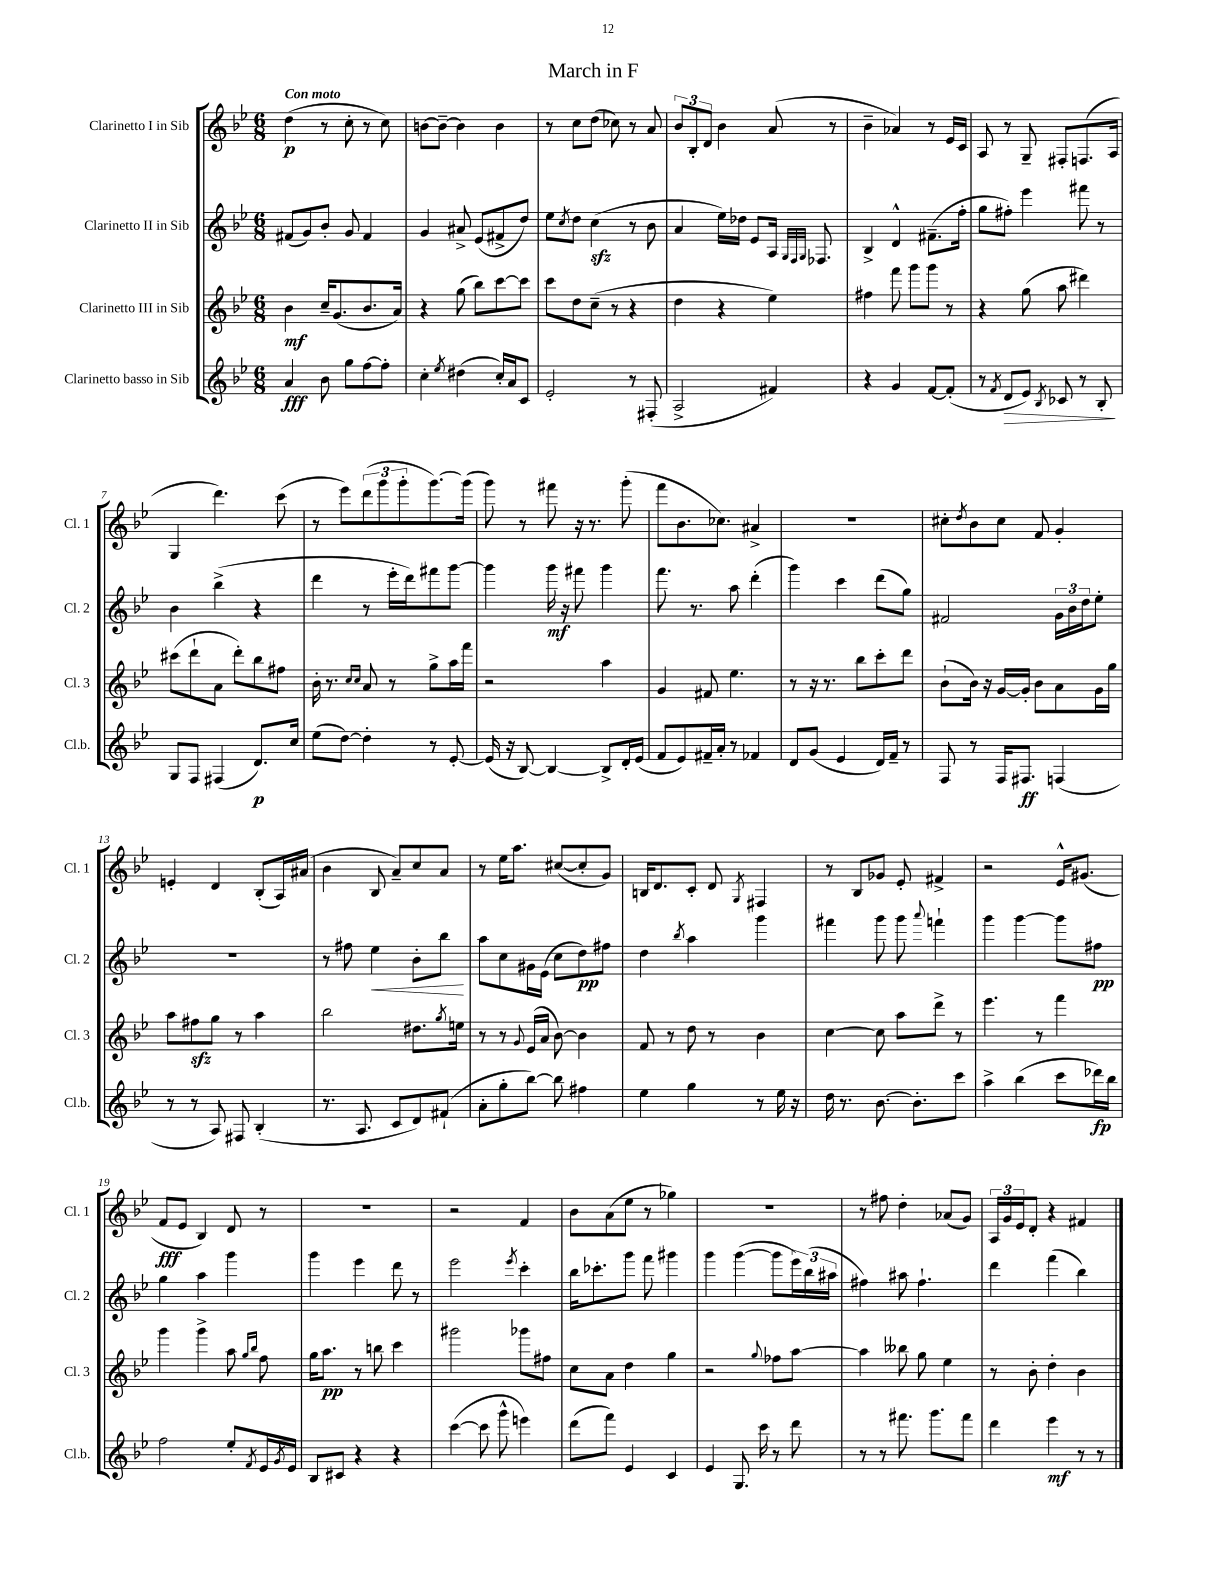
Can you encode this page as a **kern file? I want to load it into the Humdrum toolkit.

**kern	**dynam	**kern	**dynam	**kern	**dynam	**kern	**dynam
*part4	*part4	*part3	*part3	*part2	*part2	*part1	*part1
*staff4	*staff4	*staff3	*staff3	*staff2	*staff2	*staff1	*staff1
*I"Clarinetto basso in Sib	*	*I"Clarinetto III in Sib	*	*I"Clarinetto II in Sib	*	*I"Clarinetto I in Sib	*
*I'Cl.b.	*	*I'Cl. 3	*	*I'Cl. 2	*	*I'Cl. 1	*
*clefG2	*	*clefG2	*	*clefG2	*	*clefG2	*
*k[b-e-]	*	*k[b-e-]	*	*k[b-e-]	*	*k[b-e-]	*
*M6/8	*	*M6/8	*	*M6/8	*	*M6/8	*
=1	=1	=1	=1	=1	=1	=1	=1
!	!	!	!	!	!	!LO:TX:a:B:t=Con moto	!
4a/	fff	4b-\	mf	(8f#X/L	.	(4dd\	p
.	.	.	.	8g/)	.	.	.
8b-\	.	16cc~/KL	.	8b-'/J	.	8r	.
.	.	(8.g/	.	.	.	.	.
8gg\L	.	.	.	8g/	.	8cc'\	.
[8ff\	.	8.b-/	.	4f#/	.	8r	.
8ff'\J]	.	.	.	.	.	8cc\)	.
.	.	16a/Jk)	.	.	.	.	.
=2	=2	=2	=2	=2	=2	=2	=2
4cc'\	.	4r	.	4g/	.	[8bn\L	.
.	.	.	.	.	.	8b~\J_	.
8qee-/	.	.	.	.	.	.	.
(4dd#X\	.	(8gg\	.	8a#X^/	.	4b\]	.
.	.	8bb-\L)	.	(8e-/L	.	.	.
16cc'/LL)	.	[8ccc\	.	8f#X^/	.	4b\	.
16a/J	.	.	.	.	.	.	.
8c/J	.	8ccc\J]	.	8dd/J)	.	.	.
=3	=3	=3	=3	=3	=3	=3	=3
2e-'/	.	8ccc\L	.	8ee-\L	.	8r	.
.	.	.	.	8qcc/	.	.	.
.	.	8dd\	.	8dd\J	.	8cc\L	.
.	.	(8cc~\J	.	(4cczz\	.	(8dd\J	.
.	.	8r	.	.	.	8cc-X\)	.
8r	.	4r	.	8r	.	8r	.
(8F#X'/	.	.	.	8b-\	.	8a/	.
=4	=4	=4	=4	=4	=4	=4	=4
2A^/	.	4dd\	.	4a/	.	12b-/L	.
.	.	.	.	.	.	12B-'/	.
.	.	.	.	.	.	12d/J	.
.	.	4r	.	16ee-\LL)	.	4b-\	.
.	.	.	.	16dd-X\JJ	.	.	.
.	.	.	.	8e-/L	.	.	.
4f#X/)	.	4ee-\)	.	16A/Jk	.	(8a/	.
.	.	.	.	32qqG/LLL	.	.	.
.	.	.	.	32qqF/	.	.	.
.	.	.	.	32qqG/JJJ	.	.	.
.	.	.	.	8.F-X/	.	.	.
.	.	.	.	.	.	8r	.
=5	=5	=5	=5	=5	=5	=5	=5
4r	.	4ff#X\	.	4B-^/	.	4b-~\	.
4g/	.	8fff\	.	4d^^/	.	4a-X/)	.
.	.	8ggg\L	.	.	.	.	.
[8f/L	.	8ggg\J	.	(8.f#X~\L	.	8r	.
(8f'/J]	.	8r	.	.	.	16e-/LL	.
.	.	.	.	16ff'\Jk	.	16c/JJ	.
=6	=6	=6	=6	=6	=6	=6	=6
8r	.	4r	.	8gg\L	.	8A/	.
8qf/	.	.	.	.	.	.	.
!	!LO:HP:b	!	!	!	!	!	!
8d/L	>	.	.	8ff#X'\J)	.	8r	.
8e-/J)	.	(8gg\	.	4eee-\	.	8G~/	.
8qB-/	.	.	.	.	.	.	.
8c-X/	.	8aa\	.	.	.	8F#X'/L	.
8r	.	4ddd#X\)	.	8fff#X\	.	(8.Fn/	.
8B-'/	.	.	.	8r	.	.	.
.	.	.	.	.	.	16A/Jk	.
.	]	.	.	.	.	.	.
!!LO:LB:g=z
=7	=7	=7	=7	=7	=7	=7	=7
8G/L	.	(8ccc#X\L	.	4b-\	.	4G/	.
8F/J	.	8ddd`\	.	.	.	.	.
(4F#X/	.	8a\J	.	(4bb-^\	.	4.ddd\)	.
.	.	8ddd'\L)	.	.	.	.	.
8.d/L)	p	8bb-\	.	4r	.	.	.
.	.	8ff#X\J	.	.	.	(8ccc\	.
16cc/Jk	.	.	.	.	.	.	.
=8	=8	=8	=8	=8	=8	=8	=8
(8ee-\L	.	16b-'\	.	4ddd\	.	8r	.
.	.	8.r	.	.	.	.	.
[8dd\J)	.	.	.	.	.	8eee-\L)	.
.	.	16qqcc/LL	.	.	.	.	.
.	.	16qqcc/JJ	.	.	.	.	.
4dd'\]	.	8a/	.	8r	.	(12ddd\	.
.	.	.	.	.	.	12ggg\	.
.	.	8r	.	16eee-'\LL	.	.	.
.	.	.	.	.	.	12ggg'\	.
.	.	.	.	16ddd\J)	.	.	.
8r	.	8gg^\L	.	8fff#X\	.	[8.ggg\)	.
[8e-'/	.	16aa\L	.	[8ggg\J	.	.	.
.	.	16fff\JJ	.	.	.	(16ggg\Jk]	.
=9	=9	=9	=9	=9	=9	=9	=9
(16e-/]	.	2r	.	4ggg\]	.	8ggg\)	.
16r	.	.	.	.	.	.	.
[8B-/)	.	.	.	.	.	8r	.
4B-/_	.	.	.	16ggg\	mf	8fff#X\	.
.	.	.	.	16r	.	.	.
.	.	.	.	8fff#X\	.	16r	.
.	.	.	.	.	.	8.r	.
8B-^/L]	.	4aa\	.	4ggg\	.	.	.
16d'/L	.	.	.	.	.	(8ggg'\	.
(16e-/JJ	.	.	.	.	.	.	.
=10	=10	=10	=10	=10	=10	=10	=10
8f/L	.	4g/	.	8.fff\	.	8fff\L	.
8e-/)	.	.	.	.	.	8.b-\	.
.	.	.	.	8.r	.	.	.
16f#X~/L	.	8f#X/	.	.	.	.	.
16a'/JJ	.	.	.	.	.	8.cc-X\J)	.
8r	.	4.ee-\	.	8aa\	.	.	.
4f-X/	.	.	.	(4ddd'\	.	4a#X^/	.
=11	=11	=11	=11	=11	=11	=11	=11
8d/L	.	8r	.	4ggg\)	.	2.r	.
(8g/J	.	16r	.	.	.	.	.
.	.	8.r	.	.	.	.	.
4e-/	.	.	.	4ccc\	.	.	.
.	.	8bb-\L	.	.	.	.	.
16d/LL)	.	8ccc'\	.	(8ddd\L	.	.	.
16f~/JJ	.	.	.	.	.	.	.
8r	.	8ddd\J	.	8gg\J)	.	.	.
=12	=12	=12	=12	=12	=12	=12	=12
8F/	.	(8b-`\L	.	2f#X/	.	8cc#X'\L	.
.	.	.	.	.	.	8qdd/	.
8r	.	16b-\Jk)	.	.	.	8b-\	.
.	.	16r	.	.	.	.	.
16F/KL	.	[16g/LL	.	.	.	8cc#\J	.
8.F#X/J	ff	16g'/JJ]	.	.	.	.	.
.	.	8b-\L	.	.	.	8f/	.
(4Fn/	.	8a\	.	24g\LL	.	4g'/	.
.	.	.	.	24b-\	.	.	.
.	.	.	.	24dd\J	.	.	.
.	.	16g\L	.	8ee-'\J	.	.	.
.	.	16gg\JJ	.	.	.	.	.
!!LO:LB:g=z
=13	=13	=13	=13	=13	=13	=13	=13
8r	.	8aa\L	.	2.r	.	4en'/	.
8r	.	8ff#Xzz\	.	.	.	.	.
8A/)	.	8gg\J	.	.	.	4d/	.
8F#X/	.	8r	.	.	.	.	.
(4B-'/	.	4aa\	.	.	.	(8B-'/L	.
.	.	.	.	.	.	16A/L)	.
.	.	.	.	.	.	(16a#X/JJ	.
=14	=14	=14	=14	=14	=14	=14	=14
8.r	.	2bb-\	.	8r	.	4b-\	.
.	.	.	.	8ff#X\	.	.	.
8.A/	.	.	.	.	.	.	.
!	!	!	!	!	!LO:HP:b	!	!
.	.	.	.	4ee-\	<	8B-/	.
8c/L	.	.	.	.	.	8a~/L)	.
8d/)	.	8.dd#X\L	.	8b-'\L	.	8cc/	.
(8f#X`/J	.	.	.	8bb-\J	.	8a/J	.
.	.	8qgg/	.	.	.	.	.
.	.	16een\Jk	.	.	.	.	.
.	.	.	.	.	[	.	.
=15	=15	=15	=15	=15	=15	=15	=15
8a'\L	.	8r	.	8aa\L	.	8r	.
8gg'\	.	8r	.	8cc\	.	16ee-\KL	.
.	.	.	.	.	.	8.aa\J	.
.	.	8qqg/	.	.	.	.	.
[8bb-\J)	.	(16e-/LL	.	16g#X\L	.	.	.
.	.	16a/JJ	.	(16e-\JJ	.	.	.
8bb-\]	.	[8b-\)	.	8cc\L	.	([8cc#X/L	.
4ff#X\	.	4b-\]	.	8dd\)	pp	8cc#'/]	.
.	.	.	.	8ff#X\J	.	8g/J)	.
=16	=16	=16	=16	=16	=16	=16	=16
4ee-\	.	8f/	.	4dd\	.	16Bn/KL	.
.	.	.	.	.	.	8.d/	.
.	.	8r	.	.	.	.	.
.	.	.	.	8qbb-/	.	.	.
4gg\	.	8dd\	.	4aa\	.	8c'/J	.
.	.	8r	.	.	.	8d/	.
.	.	.	.	.	.	8qG/	.
8r	.	4b-\	.	4ggg\	.	4F#X/	.
16ee-\	.	.	.	.	.	.	.
16r	.	.	.	.	.	.	.
=17	=17	=17	=17	=17	=17	=17	=17
16dd\	.	[4cc\	.	4fff#X\	.	8r	.
8.r	.	.	.	.	.	.	.
.	.	.	.	.	.	8B-/L	.
[8.b-\	.	8cc\]	.	8ggg\	.	8g-X/J	.
.	.	8aa\L	.	8ggg\	.	8e-'/	.
8.b-'\L]	.	.	.	.	.	.	.
.	.	.	.	8qqaaa/	.	.	.
.	.	8ddd^\J	.	4fffn`\	.	4f#X^/	.
8ccc\J	.	8r	.	.	.	.	.
=18	=18	=18	=18	=18	=18	=18	=18
4aa^\	.	4.eee-\	.	4ggg\	.	2r	.
(4bb-\	.	.	.	[4ggg\	.	.	.
.	.	8r	.	.	.	.	.
8ccc\L	.	4fff\	.	8ggg\L]	.	16e-^^/KL	.
.	.	.	.	.	.	(8.g#X/J	.
16ddd-X\L)	fp	.	.	8ff#X\J	pp	.	.
16bb-\JJ	.	.	.	.	.	.	.
!!LO:LB:g=z
=19	=19	=19	=19	=19	=19	=19	=19
2ff\	.	4ggg\	.	4gg\	.	8f/L	fff
.	.	.	.	.	.	8e-/J	.
.	.	4ggg^\	.	4aa\	.	4B-/)	.
8ee-'/L	.	8aa\	.	4ggg\	.	8d/	.
.	.	16qqgg/LL	.	.	.	.	.
8qf/	.	16qqbb-/JJ	.	.	.	.	.
16e-/L	.	8ff\	.	.	.	8r	.
8qg/	.	.	.	.	.	.	.
16e-/JJ	.	.	.	.	.	.	.
=20	=20	=20	=20	=20	=20	=20	=20
8B-/L	.	16gg\KL	.	4ggg\	.	2.r	.
.	.	8.aa\J	pp	.	.	.	.
8c#X/J	.	.	.	.	.	.	.
4r	.	8r	.	4eee-\	.	.	.
.	.	8bbn\	.	.	.	.	.
4r	.	4ccc\	.	8ddd\	.	.	.
.	.	.	.	8r	.	.	.
=21	=21	=21	=21	=21	=21	=21	=21
([4ccc\	.	2ggg#X\	.	2eee-\	.	2r	.
8ccc\]	.	.	.	.	.	.	.
8ggg^^\	.	.	.	.	.	.	.
.	.	.	.	8qeee-/	.	.	.
4eeen\)	.	8ggg-X\L	.	4ccc'\	.	4f/	.
.	.	8ff#X\J	.	.	.	.	.
=22	=22	=22	=22	=22	=22	=22	=22
(8ddd\L	.	8cc\L	.	16bb-\KL	.	8b-\L	.
.	.	.	.	8.ccc-X'\	.	.	.
8fff\J)	.	8a\J	.	.	.	(8a\	.
4e-/	.	4dd\	.	8ggg\J	.	8ee-\J	.
.	.	.	.	8fff\	.	8r	.
4c/	.	4gg\	.	4ggg#X\	.	4gg-X\)	.
=23	=23	=23	=23	=23	=23	=23	=23
4e-/	.	2r	.	4ggg\	.	2.r	.
8.G/	.	.	.	([4ggg\	.	.	.
16ccc\	.	.	.	.	.	.	.
.	.	8qqgg/	.	.	.	.	.
8r	.	8ff-X\L	.	8ggg\L]	.	.	.
8ddd\	.	[8aa\J	.	24eee-\L)	.	.	.
.	.	.	.	(24bb-\	.	.	.
.	.	.	.	24aa#X\JJ	.	.	.
=24	=24	=24	=24	=24	=24	=24	=24
8r	.	4aa\]	.	4ff#X\)	.	8r	.
8r	.	.	.	.	.	8ff#X\	.
8.fff#X\	.	8bb--X\	.	8aa#X\	.	4dd'\	.
.	.	8gg\	.	4.ff#`\	.	.	.
8.ggg\L	.	.	.	.	.	.	.
.	.	4ee-\	.	.	.	(8a-X/L	.
8fff#\J	.	.	.	.	.	8g/J)	.
=25	=25	=25	=25	=25	=25	=25	=25
4ddd\	.	8r	.	4ddd\	.	24A/LL	.
.	.	.	.	.	.	24g/	.
.	.	.	.	.	.	24e-/J	.
.	.	8b-'\	.	.	.	8d'/J	.
4eee-\	mf	4dd'\	.	(4fff\	.	4r	.
8r	.	4b-\	.	4bb-\)	.	4f#X/	.
8r	.	.	.	.	.	.	.
==	==	==	==	==	==	==	==
*-	*-	*-	*-	*-	*-	*-	*-
